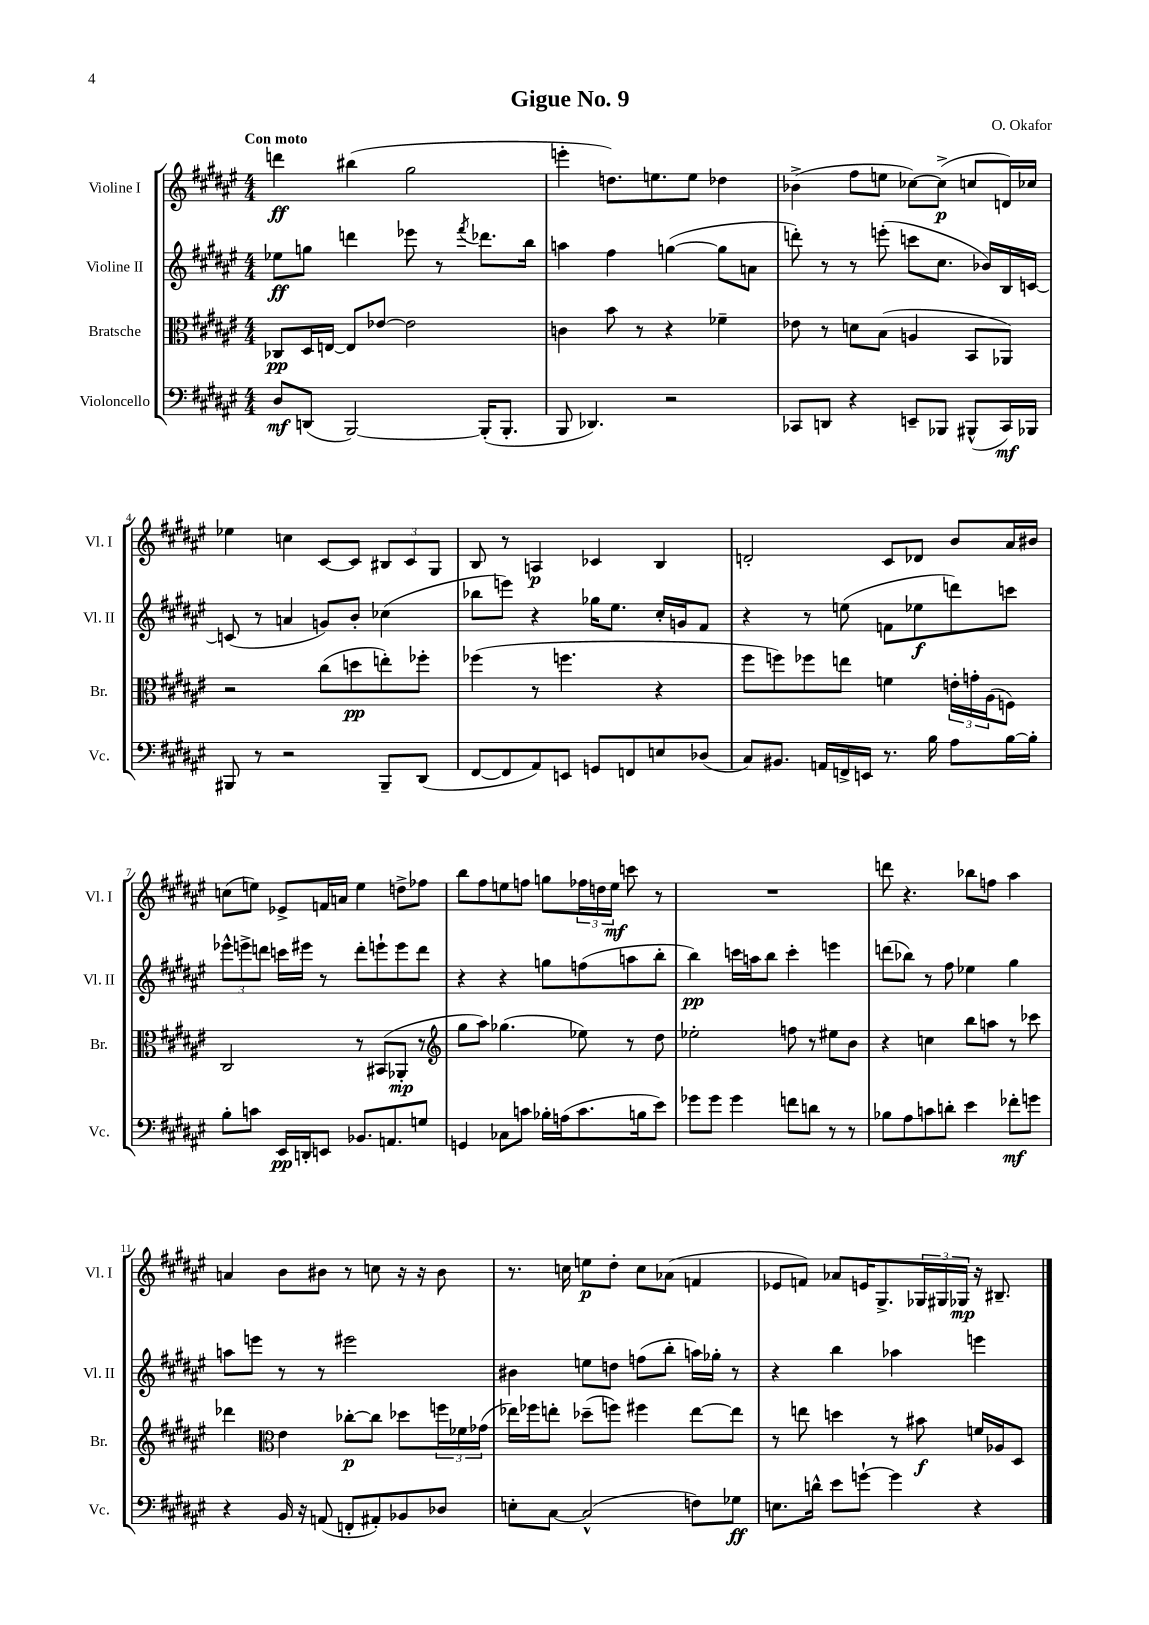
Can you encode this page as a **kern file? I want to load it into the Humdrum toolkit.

**kern	**kern	**kern	**kern
*staff4	*staff3	*staff2	*staff1
*clefF4	*clefC3	*clefG2	*clefG2
*k[f#c#g#d#a#e#]	*k[f#c#g#d#a#e#]	*k[f#c#g#d#a#e#]	*k[f#c#g#d#a#e#]
*M4/4	*M4/4	*M4/4	*M4/4
8D#	8C-	8ee-	4ddd
(8DD	16D#	8gg	.
.	[16E	.	.
[2BBB)	8E]	4ddd	(4bb#
.	[8e-	.	.
.	2e-]	8eee-	2gg#
.	.	8r	.
.	.	8qfff#	.
(16BBB']	.	8.ddd-	.
8.BBB'	.	.	.
.	.	16bb	.
=	=	=	=
8BBB	4c	4aa	4eee'
4.DD-)	.	.	.
.	8b	4ff#	8.dd)
.	8r	.	.
.	.	.	8.ee
2r	4r	([4gg	.
.	.	.	8ee
.	4f-~	8gg]	4dd-
.	.	8a	.
=	=	=	=
8CC-	8e-	8ddd')	(4b-^
8DD	8r	8r	.
4r	8d	8r	8ff#
.	(8B	(8eee'	8ee
8EE~	4A	8ccc	[8cc-)
8BBB-	.	8.cc#	(8cc-^]
(8BBB#^^	8BB	.	8cc
.	.	16b-)	.
16CC-)	8AA-)	16B	16d)
16BBB-	.	[16c	16cc-
=	=	=	=
8BBB#	2r	(8c]	4ee-
8r	.	8r	.
2r	.	4a	4cc
.	(8cc#	8g)	[8c#
.	8dd	8b'	8c#]
8BBB#~	8ee')	(4cc-	12B#
.	.	.	12c#
(8DD#	8ff-'	.	.
.	.	.	12G#
=	=	=	=
[8FF#	(4ff-	8bb-	8B
8FF#]	.	8eee)	8r
8AA#)	8r	4r	4A
8EE	4.ff	.	.
8GG	.	16gg-	4c-
.	.	8.ee#	.
8FF	.	.	.
8E	4r	16cc#'	4B
.	.	16g	.
(8D-	.	8f#	.
=	=	=	=
8C#)	8ff#	4r	2d'
8.BB#	8ff)	.	.
.	8ff-	8r	.
16AA	.	.	.
16FF^	8ee	(8ee	.
16EE	.	.	.
8.r	4f	8f	8c#
.	.	8ee-	8d-
16B	.	.	.
8A#	24e'	8ddd)	8b
.	24g'	.	.
.	(24A#	.	.
[16B	8F)	8ccc	16a#
16B']	.	.	16b#
=	=	=	=
8B'	2C#	12eee-^^	(8cc
.	.	12eee^	.
8c	.	.	8ee)
.	.	12ddd	.
16EE#	.	16ccc	8e-^
16DD'	.	16eee#	.
8EE	.	8r	16f
.	.	.	16a
8.BB-	8r	8ddd'	4ee
.	(8BB#	8eee`	.
8.AA	.	.	.
.	8AA-'	8eee	8dd^
8G	8r	8ddd	8ff-
=	=	=	=
*	*clefG2	*	*
4GG	8gg#	4r	8bb
.	8aa#)	.	8ff#
8C-	(4.gg-	4r	8ee
8c	.	.	8ff
16B-'	.	8gg	8gg
(16A	.	.	.
8.c	8ee-)	(8ff	24ff-
.	.	.	24dd
.	.	.	24ee
.	8r	8aa	8ccc
16B	.	.	.
8e#)	8dd#	8bb'	8r
=	=	=	=
8g-	2ee-'	4bb)	1r
8g-	.	.	.
4g-	.	16ccc	.
.	.	16aa	.
.	.	8bb	.
8f	8ff	4ccc'	.
8d	8r	.	.
8r	8ee#	4eee	.
8r	8b	.	.
=	=	=	=
8B-	4r	(8ddd	8ddd
8A#	.	8bb-)	4.r
8c	4cc	8r	.
8d'	.	8ff#	.
4e#	8bb	4ee-	8bb-
.	8aa	.	8ff
8f-'	8r	4gg#	4aa#
8g	8ccc-	.	.
=	=	=	=
4r	4ddd-	8aa	4a
.	.	8eee	.
*	*clefC3	*	*
16BB	4e#	8r	8b
16r	.	.	.
(8AA	.	8r	8b#
8FF'	[8cc-'	2eee#	8r
8AA#')	8cc-]	.	8cc
8BB-	8dd-	.	16r
.	.	.	16r
8D-	24ff	.	8b#
.	24f-	.	.
.	(24g-	.	.
=	=	=	=
8E'	16ee-)	4b#	8.r
.	16ff-	.	.
[8C#	8ee'	.	.
.	.	.	16cc
(2C#^^]	(8dd-~	8ee	8ee
.	8ff)	8dd	8dd#'
.	4ff#	(8ff	8cc
.	.	8bb'	(8a-
8F)	[8ee	16aa)	4f
.	.	16gg-'	.
8G-	8ee]	8r	.
=	=	=	=
8.E	8r	4r	8e-
.	8ee	.	8f)
16d^^	.	.	.
8e#	4dd	4bb	8a-
[8g`	.	.	16e
.	.	.	8.G#^
4g]	8r	4aa-	.
.	8b#	.	24G-
.	.	.	24G#
.	.	.	24G-
4r	16f	4eee	16r
.	16A-	.	8.B#~
.	8D#	.	.
==	==	==	==
*-	*-	*-	*-
